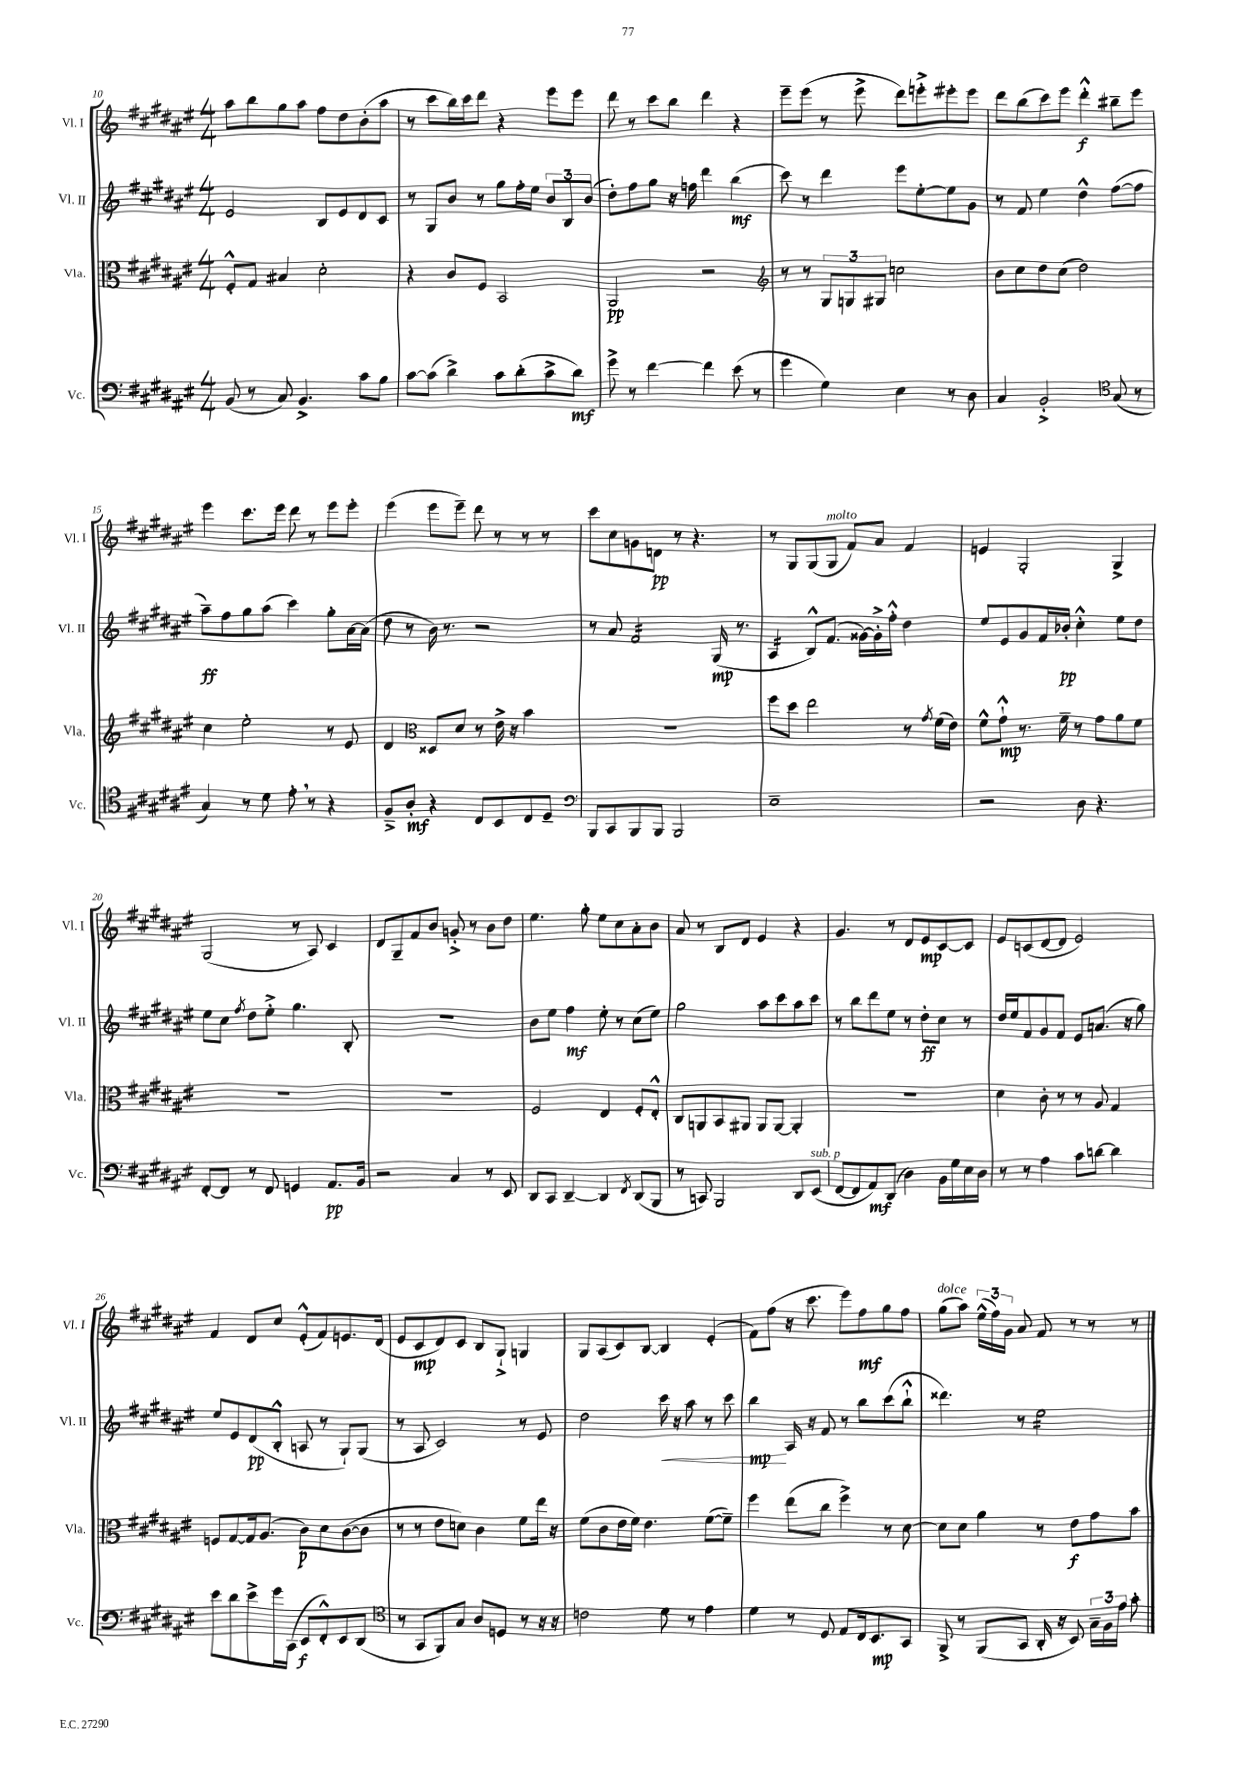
<<
\new StaffGroup <<
\new Staff = "s0" \with { instrumentName = "Vl. I" shortInstrumentName = "Vl. I" } {
    \clef treble \key fis \major \numericTimeSignature \time 4/4
    \autoBeamOff ais''8[ b''8 gis''8 ais''8] fis''8[ dis''8 b'8-.( ais''8] |
    r8 cis'''8[ b''16) cis'''16 dis'''8] r4 eis'''8[ eis'''8] |
    dis'''8 r8 cis'''8[ b''8] dis'''4 r4 |
    eis'''8[-- eis'''8]( r8 eis'''8-> dis'''8[) e'''8-.-> eis'''8-. eis'''8] |
    dis'''8[ b''8( cis'''8) eis'''8] dis'''4-.-^\f bis''8[-- eis'''8] |
    eis'''4 cis'''8.[ eis'''16] dis'''8 r8 eis'''8[ eis'''8]-. |
    eis'''4( eis'''8[ eis'''8]--) dis'''8 r8 r8 r8 |
    cis'''8[ cis''8 g'8 d'8]\pp r8 r4. |
    r8 gis8[ gis8( gis8]^\markup { \italic "molto" } fis'8[) ais'8] fis'4 |
    e'4 gis2-. gis4-> |
    gis2( r8 ais8) cis'4 |
    dis'8[ gis8-- fis'8 b'8] g'8-.-> r8 b'8[ dis''8] |
    eis''4. gis''8-. eis''8[ cis''8 ais'8-. b'8] |
    ais'8 r8 b8[ dis'8] eis'4 r4 |
    gis'4. r8 dis'8[ eis'8\mp cis'8~ cis'8] |
    eis'8[ c'8( dis'8~ dis'8] eis'2) |
    fis'4 dis'8[ cis''8] eis'8[-.-^( fis'8) e'8. dis'16]( |
    eis'8[ cis'8\mp dis'8) cis'8] b8[ gis8]-!-> g4 |
    gis8[ ais8( cis'8) b8]~ b4 eis'4-.( |
    fis'8[) fis''8]( r16 cis'''8. eis'''8[) fis''8\mf gis''8 fis''8] |
    gis''8[^\markup { \italic "dolce" }( ais''8]) \tuplet 3/2 { eis''16[-^( fis''16) gis'16] } ais'8 fis'8 r8 r8 r8 \bar "|." |
}
\new Staff = "s1" \with { instrumentName = "Vl. II" shortInstrumentName = "Vl. II" } {
    \clef treble \key fis \major \numericTimeSignature \time 4/4
    \autoBeamOff eis'2 b8[ eis'8 dis'8 cis'8] |
    r8 gis8[ b'8] r8 gis''8[ fis''16-. eis''16] \tuplet 3/2 { b'8[ b8 b'8]( } |
    dis''8[-.) fis''8 gis''8] r16 f''16 dis'''4 b''4\mf( |
    cis'''8) r8 dis'''4 eis'''8[ eis''8~-. eis''8 gis'8] |
    r8 fis'8 eis''4 dis''4-^ fis''8[~( fis''8] |
    ais''8[--\ff) fis''8 gis''8 ais''8]( cis'''4) gis''8[-. ais'16~ ais'16]( |
    dis''8 r8 b'16) r8. r2 |
    r8 ais'8 fis'2:16 gis16\mp( r8. |
    ais4:16 b8[-^) fis'8.]( gisis'16[~) gisis'16-.-> fis''16]-.-^ dis''4 |
    eis''8[ eis'8 gis'8 fis'16 bes'16]-.\pp cis''4-.-^ eis''8[ dis''8] |
    eis''8[ cis''8] \acciaccatura { fis''8 } dis''8[ eis''8]-.-> gis''4. b8-. |
    R1 |
    b'8[ eis''8] fis''4\mf eis''8-. r8 cis''8[( eis''8]) |
    gis''2 ais''8[ cis'''8 ais''8 cis'''8] |
    r8 b''8[ dis'''8 eis''8] r8 dis''8[-.\ff cis''8] r8 |
    dis''16[ eis''16 fis'8 gis'8 fis'8] eis'8[ a'8.]( r16 gis''8) |
    eis''8[ eis'8 dis'8\pp( b8]-.-^ a8 r8 gis8[-!) gis8]( |
    r8 ais8 cis'2) r8 eis'8 |
    dis''2 cis'''16\< r16 ais''8 r8 cis'''8 |
    b''4\mp\! ais16 r16 fis'8 r8 b''8[ cis'''8( b''8]-!-^ |
    disis'''4.) r8 eis''2:16 \bar "|." |
}
\new Staff = "s2" \with { instrumentName = "Vla." shortInstrumentName = "Vla." } {
    \clef alto \key fis \major \numericTimeSignature \time 4/4
    \autoBeamOff fis8[-.-^ gis8] bis4 dis'2-. |
    r4 cis'8[ fis8] b,2 |
    ais,2\pp r2 |
    \clef treble r8 r8 \tuplet 3/2 { gis8[ g8 gis8] } c''2 |
    b'8[ cis''8 dis''8 cis''8]( dis''2) |
    cis''4 eis''2-. r8 eis'8 |
    dis'4 \clef alto disis8[ dis'8] r8 eis'16-> r16 b'4 |
    R1 |
    fis''8[ dis''8] eis''2 r8 \acciaccatura { gis'8 } fis'16[( eis'16]) |
    fis'8[-^ gis'8]-!-^\mp r8. fis'16-- r8 gis'8[ ais'8 fis'8] |
    R1 |
    R1 |
    fis2 eis4 fis8[-. eis8]-.-^ |
    cis8[ a,8 b,8 ais,8] ais,8[ ais,8]~ ais,4-. |
    R1 |
    dis'4 cis'8-. r8 r8 ais8 gis4 |
    f8[ gis8~ gis16 ais8.]( cis'8[\p) dis'8 cis'8~( cis'8] |
    r8 r8 eis'8[ d'8]) cis'4 fis'8[ eis''16] r16 |
    fis'8[( cis'8 eis'16 fis'16]) eis'4. fis'8[~( fis'8]--) |
    fis''4 eis''8[( cis''8] fis''4->) r8 dis'8~ |
    dis'8[ dis'8] ais'4 r8 eis'8[\f gis'8 b'8] \bar "|." |
}
\new Staff = "s3" \with { instrumentName = "Vc." shortInstrumentName = "Vc." } {
    \clef bass \key fis \major \numericTimeSignature \time 4/4
    \autoBeamOff b,8( r8 cis8) b,4.-> cis'8[ b8] |
    cis'8[~ cis'8]( dis'4->) cis'8[ dis'8-.( cis'8-> dis'8]\mf) |
    gis'8-> r8 fis'4~ fis'4 eis'8( r8 |
    gis'4 gis4) eis4 r8 dis8 |
    cis4 b,2-.-> \clef tenor gis8( r8 |
    gis4) r8 dis'8 eis'8-. \breathe r8 r4 |
    fis8[---> ais8]-.\mf r4 cis8[ b,8 cis8 dis8]-- |
    \clef bass b,,8[ cis,8 b,,8 b,,8] b,,2 |
    eis1-- |
    r2 dis8 r4. |
    fis,8[~-. fis,8] r8 fis,8 g,4 ais,8.[\pp b,16] |
    r2 cis4 r8 eis,8 |
    dis,8[ cis,8] dis,4~-- dis,4 \acciaccatura { fis,8 } dis,8[( b,,8] |
    r8 c,8) b,,2 dis,8[ eis,8]^\markup { \italic "sub. p" }( |
    fis,8[~ fis,8 ais,8\mf) dis,8]( dis4) b,16[ gis16 eis16 dis16] |
    r8 r8 ais4 cis'8[ d'8]~ d'4 |
    eis'8[ dis'8 eis'8-> gis'16 cis,16]( eis,8[\f fis,8-.-^) eis,8 dis,8]( |
    \clef tenor r8 gis,8[ fis,8) gis8] ais8[ d8] r8 r16 r16 |
    c'2 dis'8 r8 eis'4 |
    dis'4 r8 dis8 eis8[ cis16 b,8.\mp gis,8] |
    fis,8-> r8 fis,8[( gis,8] ais,16-. r16 b,8) \tuplet 3/2 { gis16[-- fis16 eis'16] } gis'8-. \bar "|." |
}
>>
>>
\layout { \context { \Score currentBarNumber = #10 } }
